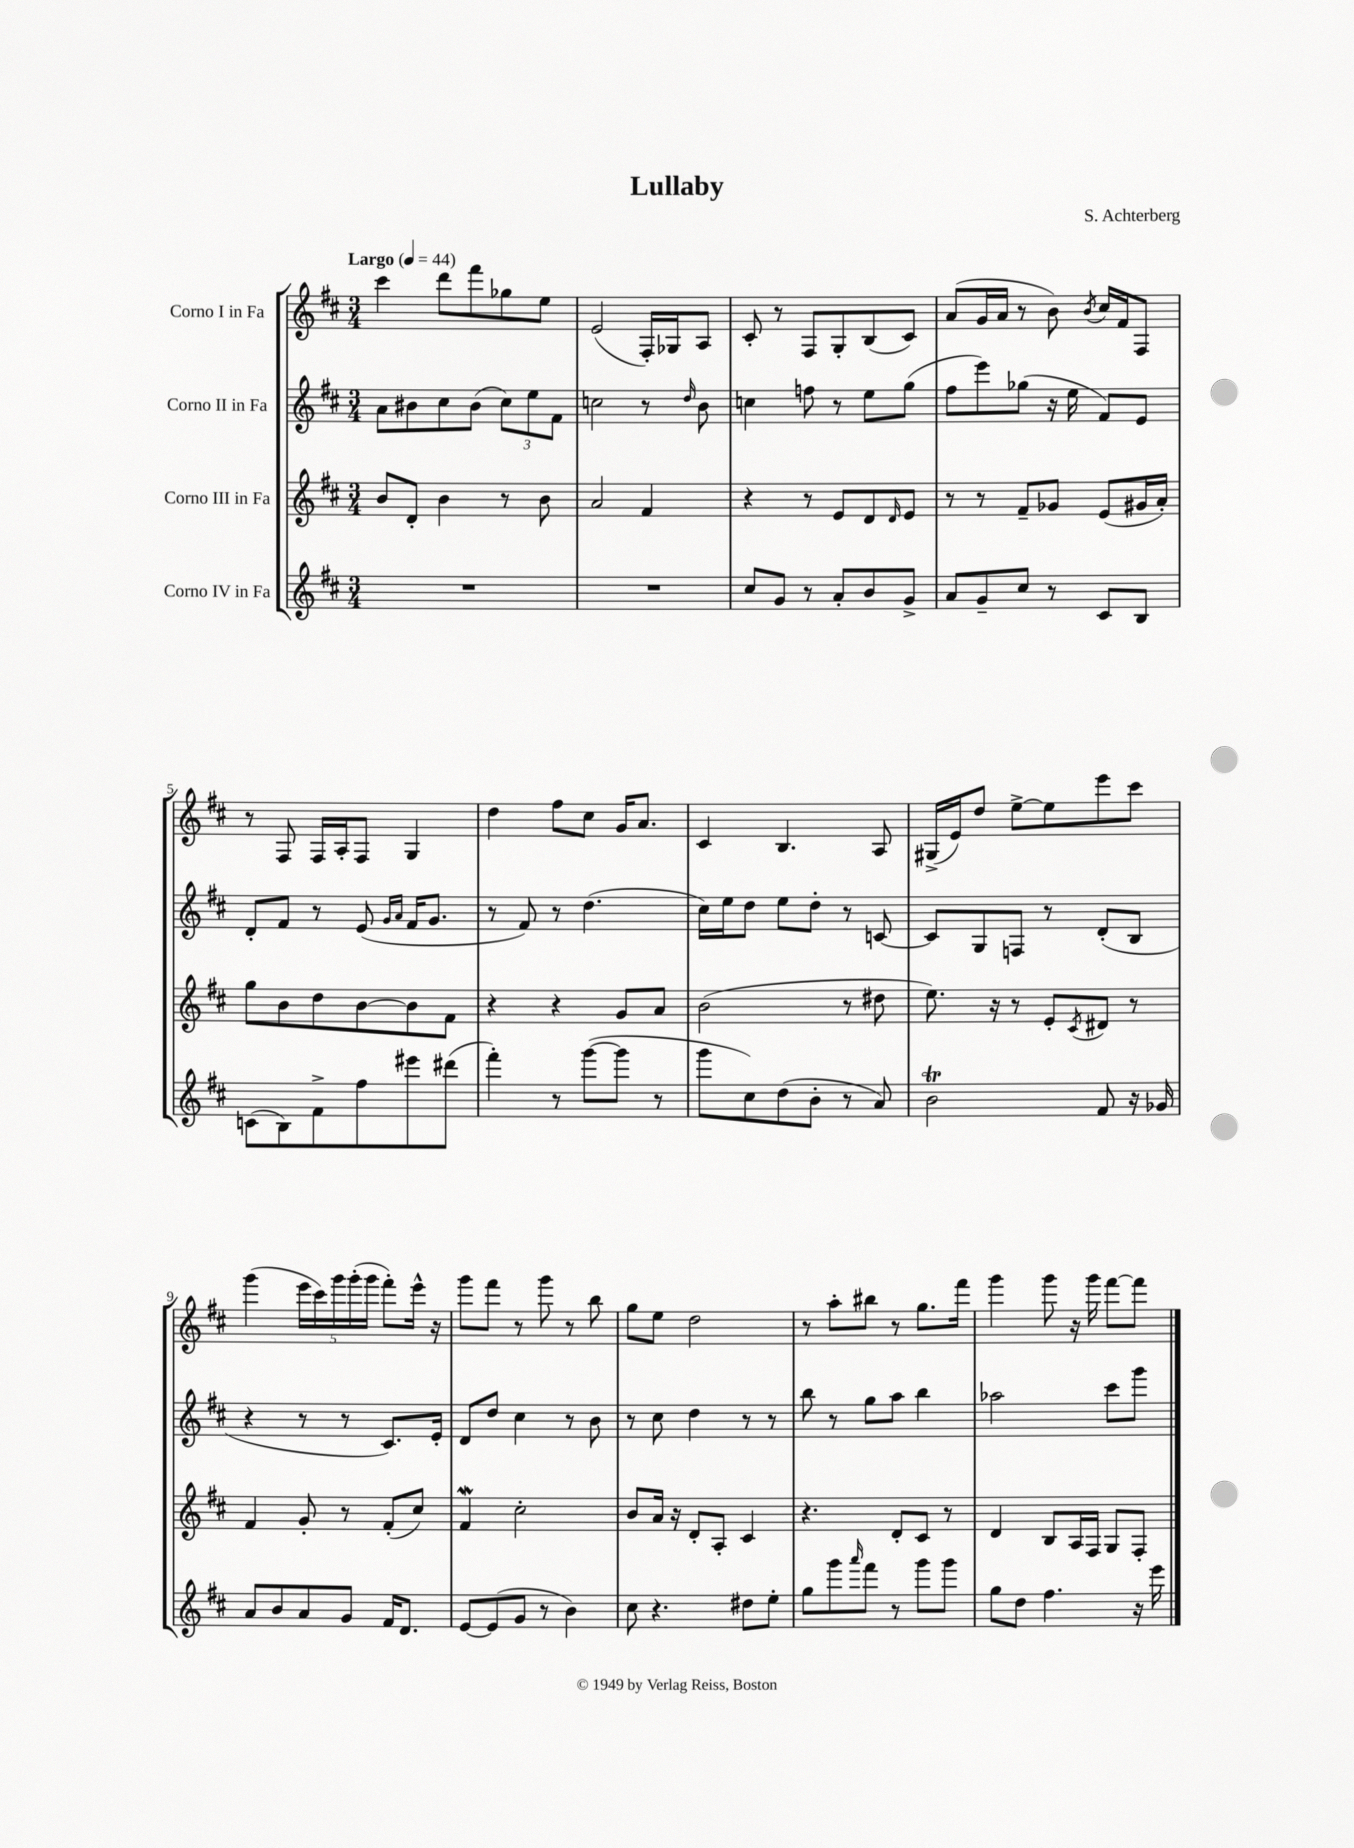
\header { title = "Lullaby" composer = "S. Achterberg" }
<<
\new StaffGroup <<
\new Staff = "s0" \with { instrumentName = "Corno I in Fa" } {
    \clef treble \key d \major \numericTimeSignature \time 3/4 \tempo "Largo" 4 = 44
    cis'''4 d'''8 fis'''8 ges''8 e''8 |
    e'2( fis16-.) ges16 a8 |
    cis'8-. r8 fis8 g8-. b8( cis'8) |
    a'8( g'16 a'16 r8 b'8) \acciaccatura { b'8 } cis''16 fis'16 fis8 |
    r8 fis8 fis16 a16-. fis8 g4 |
    d''4 fis''8 cis''8 g'16 a'8. |
    cis'4 b4. a8 |
    gis16->( e'16) d''8 e''8~-> e''8 e'''8 cis'''8 |
    g'''4( \tuplet 5/4 { e'''16 cis'''16) g'''16 g'''16-.( g'''16 } fis'''8-.) e'''16-^ r16 |
    g'''8 fis'''8 r8 g'''8 r8 b''8 |
    g''8 e''8 d''2 |
    r8 a''8-. bis''8 r8 g''8. fis'''16 |
    g'''4 g'''8 r16 g'''16 fis'''8~ fis'''8 \bar "|." |
}
\new Staff = "s1" \with { instrumentName = "Corno II in Fa" } {
    \clef treble \key d \major \numericTimeSignature \time 3/4
    a'8 bis'8 cis''8 bis'8( \tuplet 3/2 { cis''8) e''8 fis'8 } |
    c''2 r8 \grace { d''16 } b'8 |
    c''4 f''8 r8 e''8 g''8( |
    fis''8 e'''8) ges''8( r16 e''16 fis'8) e'8 |
    d'8-. fis'8 r8 e'8( \grace { g'16 a'16 } fis'16 g'8. |
    r8 fis'8) r8 d''4.( |
    cis''16) e''16 d''8 e''8 d''8-. r8 c'8~ |
    c'8 g8 f8 r8 d'8-.( b8 |
    r4 r8 r8 cis'8.) e'16-. |
    d'8 d''8 cis''4 r8 b'8 |
    r8 cis''8 d''4 r8 r8 |
    b''8 r8 g''8 a''8 b''4 |
    aes''2 cis'''8 g'''8 \bar "|." |
}
\new Staff = "s2" \with { instrumentName = "Corno III in Fa" } {
    \clef treble \key d \major \numericTimeSignature \time 3/4
    b'8 d'8-. b'4 r8 b'8 |
    a'2 fis'4 |
    r4 r8 e'8 d'8 \grace { d'16 } e'8 |
    r8 r8 fis'8-- ges'8 e'8( gis'16 a'16-.) |
    g''8 b'8 d''8 b'8~ b'8 fis'8 |
    r4 r4 g'8 a'8 |
    b'2( r8 dis''8 |
    e''8.) r16 r8 e'8-. \acciaccatura { cis'8 } dis'8 r8 |
    fis'4 g'8-. r8 fis'8-.( cis''8) |
    fis'4\mordent cis''2-. |
    b'8 a'16 r16 d'8-. a8-. cis'4 |
    r4. d'8-. cis'8 r8 |
    d'4 b8 a16 fis16 g8 fis8-. \bar "|." |
}
\new Staff = "s3" \with { instrumentName = "Corno IV in Fa" } {
    \clef treble \key d \major \numericTimeSignature \time 3/4
    R2. |
    R2. |
    cis''8 g'8 r8 a'8-. b'8 g'8-> |
    a'8 g'8-- cis''8 r8 cis'8 b8 |
    c'8( b8) fis'8-> fis''8 eis'''8 dis'''8( |
    fis'''4-.) r8 g'''8~( g'''8 r8 |
    g'''8 cis''8) d''8( b'8-. r8 a'8) |
    b'2\trill fis'8 r16 ges'16 |
    a'8 b'8 a'8 g'8 fis'16 d'8. |
    e'8~ e'8( g'8 r8 b'4) |
    cis''8 r4. dis''8 e''8-. |
    g''8 g'''8 \grace { a'''16 } fis'''8 r8 g'''8 g'''8 |
    g''8 d''8 fis''4. r16 e'''16 \bar "|." |
}
>>
>>
